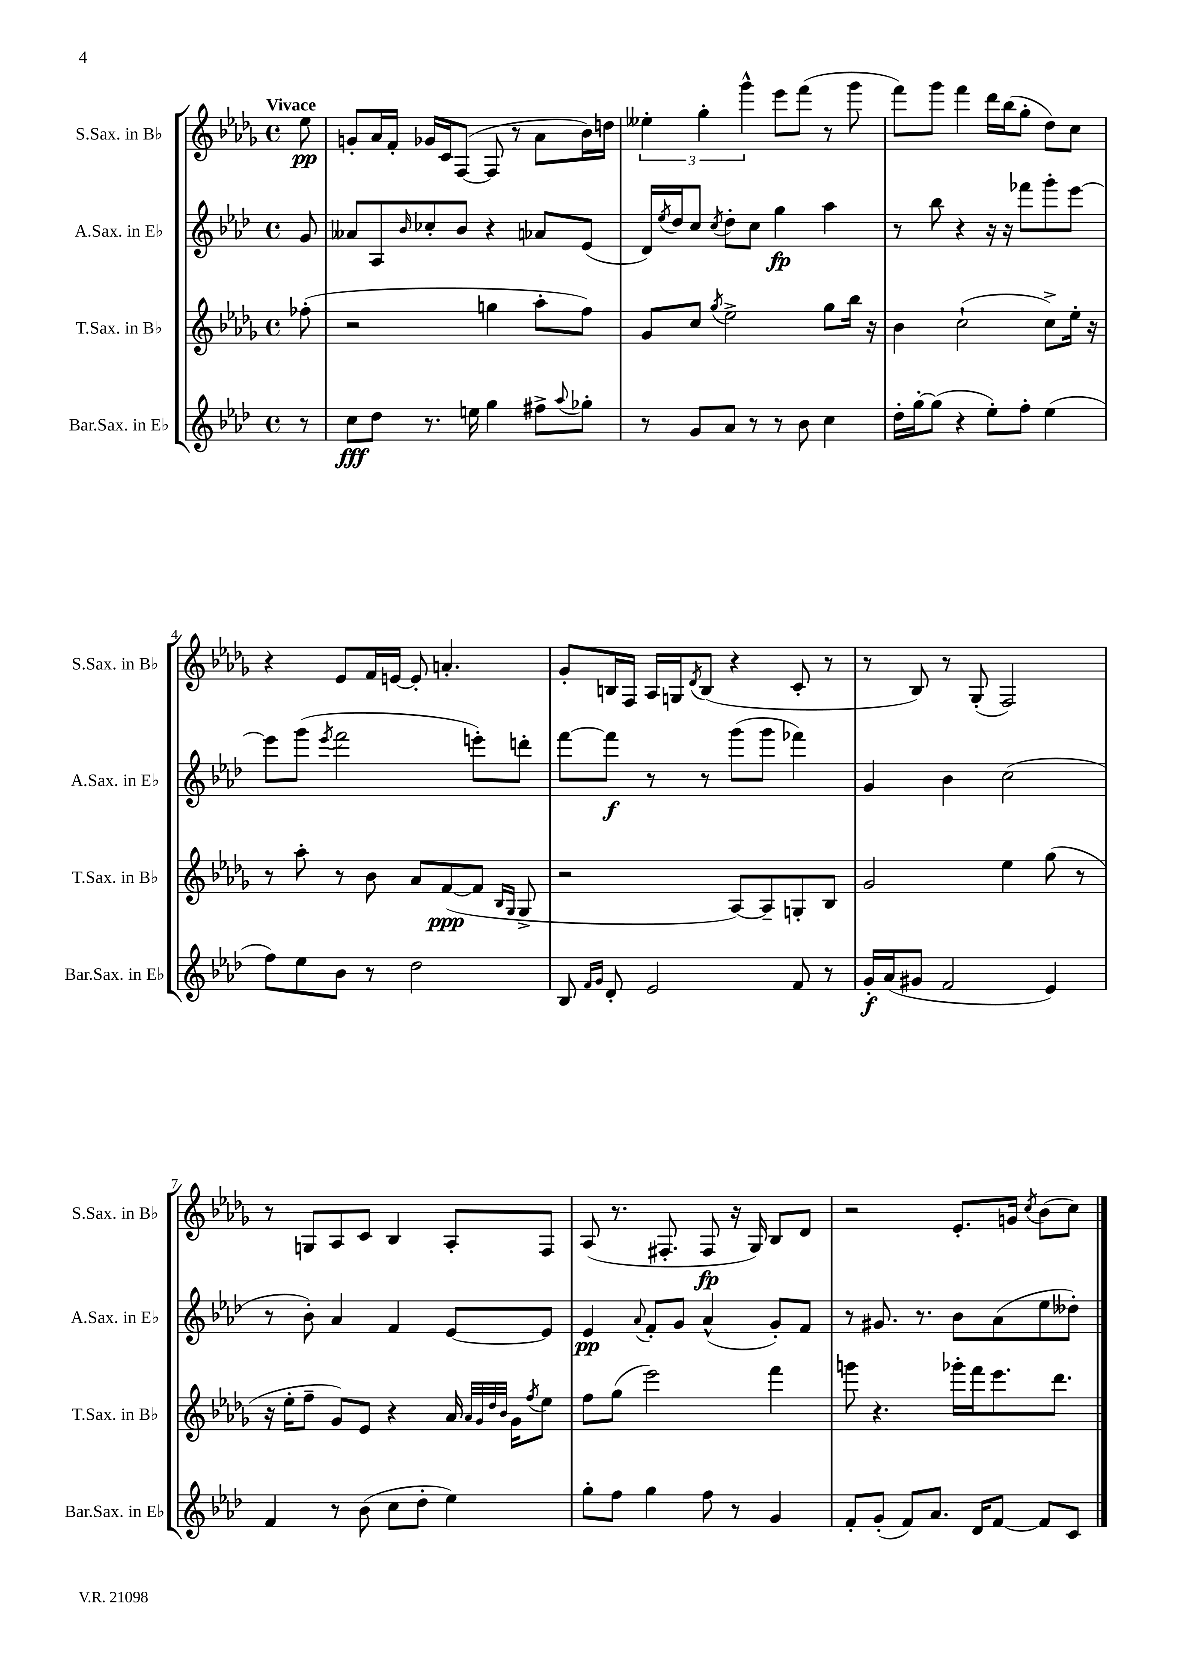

**kern	**dynam	**kern	**dynam	**kern	**dynam	**kern	**dynam
*part4	*part4	*part3	*part3	*part2	*part2	*part1	*part1
*staff4	*staff4	*staff3	*staff3	*staff2	*staff2	*staff1	*staff1
*I"Bar.Sax. in E♭	*	*I"T.Sax. in B♭	*	*I"A.Sax. in E♭	*	*I"S.Sax. in B♭	*
*I'Bar.Sax. in E♭	*	*I'T.Sax. in B♭	*	*I'A.Sax. in E♭	*	*I'S.Sax. in B♭	*
*clefG2	*	*clefG2	*	*clefG2	*	*clefG2	*
*k[b-e-a-d-]	*	*k[b-e-a-d-g-]	*	*k[b-e-a-d-]	*	*k[b-e-a-d-g-]	*
*M4/4	*	*M4/4	*	*M4/4	*	*M4/4	*
*met(c)	*	*met(c)	*	*met(c)	*	*met(c)	*
=	=	=	=	=	=	=	=
!	!	!	!	!	!	!LO:TX:a:B:t=Vivace	!
8r	.	(8ff-X'\	.	8g/	.	8ee-\	pp
=1	=1	=1	=1	=1	=1	=1	=1
8cc\L	fff	2r	.	8a--X/L	.	8gn'/L	.
8dd-\J	.	.	.	8A-/	.	16a-/L	.
.	.	.	.	.	.	16f'/JJ	.
.	.	.	.	16qqb-/	.	.	.
8.r	.	.	.	8cc-X'/	.	16g-X/LL	.
.	.	.	.	.	.	16c/J	.
.	.	.	.	8b-/J	.	([8F/J	.
16een\	.	.	.	.	.	.	.
4gg\	.	4ggn\	.	4r	.	8F/]	.
.	.	.	.	.	.	8r	.
8ff#X^\L	.	8aa-'\L	.	8a-X/L	.	8a-\L	.
8qqaa-/	.	.	.	.	.	.	.
8gg-X'\J	.	8ff\J)	.	(8e-/J	.	16b-\L)	.
.	.	.	.	.	.	16ddn\JJ	.
=2	=2	=2	=2	=2	=2	=2	=2
8r	.	8g-/L	.	16d-/LL)	.	6ee--X'\	.
.	.	.	.	8qee-/	.	.	.
.	.	.	.	16dd-/J	.	.	.
8g/L	.	8cc/J	.	8cc/J	.	.	.
.	.	.	.	.	.	6gg-'\	.
.	.	8qgg-/	.	8qcc/	.	.	.
8a-/J	.	2ee-^\	.	8dd-'\L	.	.	.
.	.	.	.	.	.	6ggg-^^\	.
8r	.	.	.	8cc\J	.	.	.
8r	.	.	.	4gg\	fp	8eee-\L	.
8b-\	.	.	.	.	.	(8fff\J	.
4cc\	.	8gg-\L	.	4aa-\	.	8r	.
.	.	16bb-\Jk	.	.	.	8ggg-\	.
.	.	16r	.	.	.	.	.
=3	=3	=3	=3	=3	=3	=3	=3
16dd-'\LL	.	4b-\	.	8r	.	8fff\L)	.
[16gg'\J	.	.	.	.	.	.	.
(8gg\J]	.	.	.	8bb-\	.	8ggg-\J	.
4r	.	(2cc`\	.	4r	.	4fff\	.
8ee-'\L)	.	.	.	16r	.	16ddd-\LL	.
.	.	.	.	16r	.	(16bb-\J	.
8ff'\J	.	.	.	8fff-X\L	.	8gg-'\J	.
(4ee-\	.	8cc^\L)	.	8ggg'\	.	8dd-\L)	.
.	.	16ee-'\Jk	.	[8eee-\J	.	8cc\J	.
.	.	16r	.	.	.	.	.
!!LO:LB:g=z
=4	=4	=4	=4	=4	=4	=4	=4
8ff\L)	.	8r	.	8eee-\L]	.	4r	.
8ee-\	.	8aa-'\	.	(8ggg\J	.	.	.
.	.	.	.	8qeee-/	.	.	.
8b-\J	.	8r	.	2fff\	.	8e-/L	.
8r	.	8b-\	.	.	.	16f/L	.
.	.	.	.	.	.	[16en/JJ	.
2dd-\	.	8a-/L	.	.	.	8e'/]	.
.	.	([8f/	ppp	.	.	4.an'/	.
.	.	8f/J]	.	8eeen'\L)	.	.	.
.	.	16qqB-/LL	.	.	.	.	.
.	.	16qqG-/JJ	.	.	.	.	.
.	.	8G-^/	.	8dddn'\J	.	.	.
=5	=5	=5	=5	=5	=5	=5	=5
8B-/	.	2r	.	[8fff\L	.	8g-'/L	.
16qqf/LL	.	.	.	.	.	.	.
16qqg/JJ	.	.	.	.	.	.	.
8d-'/	.	.	.	8fff\J]	f	16Bn/L	.
.	.	.	.	.	.	16F/JJ	.
2e-/	.	.	.	8r	.	16A-/LL	.
.	.	.	.	.	.	16Gn/J	.
.	.	.	.	.	.	8qd-/	.
.	.	.	.	8r	.	(8B/J	.
.	.	[8A-/L)	.	(8ggg\L	.	4r	.
.	.	8A-~/]	.	8ggg\J	.	.	.
8f/	.	8Gn'/	.	4fff-X\)	.	8c'/	.
8r	.	8B-/J	.	.	.	8r	.
=6	=6	=6	=6	=6	=6	=6	=6
16g'/LL	f	2g-/	.	4g/	.	8r	.
(16a-/J	.	.	.	.	.	.	.
8g#X/J	.	.	.	.	.	8B-/)	.
2f/	.	.	.	4b-\	.	8r	.
.	.	.	.	.	.	(8G-'/	.
.	.	4ee-\	.	(2cc\	.	2F/)	.
4e-/)	.	(8gg-\	.	.	.	.	.
.	.	8r	.	.	.	.	.
!!LO:LB:g=z
=7	=7	=7	=7	=7	=7	=7	=7
4f/	.	16r	.	8r	.	8r	.
.	.	16ee-'\KL	.	.	.	.	.
.	.	8ff~\J	.	8b-'\)	.	8Gn/L	.
8r	.	8g-/L)	.	4a-/	.	8A-/	.
(8b-\	.	8e-/J	.	.	.	8c/J	.
8cc\L	.	4r	.	4f/	.	4B-/	.
8dd-'\J	.	.	.	.	.	.	.
4ee-\)	.	16a-/	.	[8e-/L	.	8A-'/L	.
.	.	32qqa-/LLL	.	.	.	.	.
.	.	32qqg-/	.	.	.	.	.
.	.	32qqdd-/	.	.	.	.	.
.	.	32qqb-/JJJ	.	.	.	.	.
.	.	16g-\KL	.	.	.	.	.
.	.	8qff/	.	.	.	.	.
.	.	8ee-\J	.	8e-/J]	.	8F/J	.
=8	=8	=8	=8	=8	=8	=8	=8
8gg'\L	.	8ff\L	.	4e-/	pp	(8A-/	.
8ff\J	.	(8gg-\J	.	.	.	8.r	.
.	.	.	.	8qqa-/	.	.	.
4gg\	.	2eee-\)	.	8f'/L	.	.	.
.	.	.	.	.	.	8.F#X'/	.
.	.	.	.	8g/J	.	.	.
8ff\	.	.	.	(4a-^^/	.	8F#/	fp
8r	.	.	.	.	.	16r	.
.	.	.	.	.	.	16G-/)	.
4g/	.	4fff\	.	8g'/L)	.	8B-/L	.
.	.	.	.	8f/J	.	8d-/J	.
=9	=9	=9	=9	=9	=9	=9	=9
8f'/L	.	8gggn\	.	8r	.	2r	.
(8g'/J	.	4.r	.	8.g#X/	.	.	.
8f/L)	.	.	.	.	.	.	.
.	.	.	.	8.r	.	.	.
8.a-/J	.	.	.	.	.	.	.
.	.	16ggg-X'\LL	.	8b-\L	.	8.e-'/L	.
16d-/KL	.	16fff\J	.	.	.	.	.
[8f/J	.	8.eee-\	.	(8a-\	.	.	.
.	.	.	.	.	.	16gn/Jk	.
.	.	.	.	.	.	8qcc/	.
8f/L]	.	.	.	8ee-\	.	(8b-\L	.
.	.	8.ddd-\J	.	.	.	.	.
8c/J	.	.	.	8dd--X'\J)	.	8cc\J)	.
==	==	==	==	==	==	==	==
*-	*-	*-	*-	*-	*-	*-	*-
